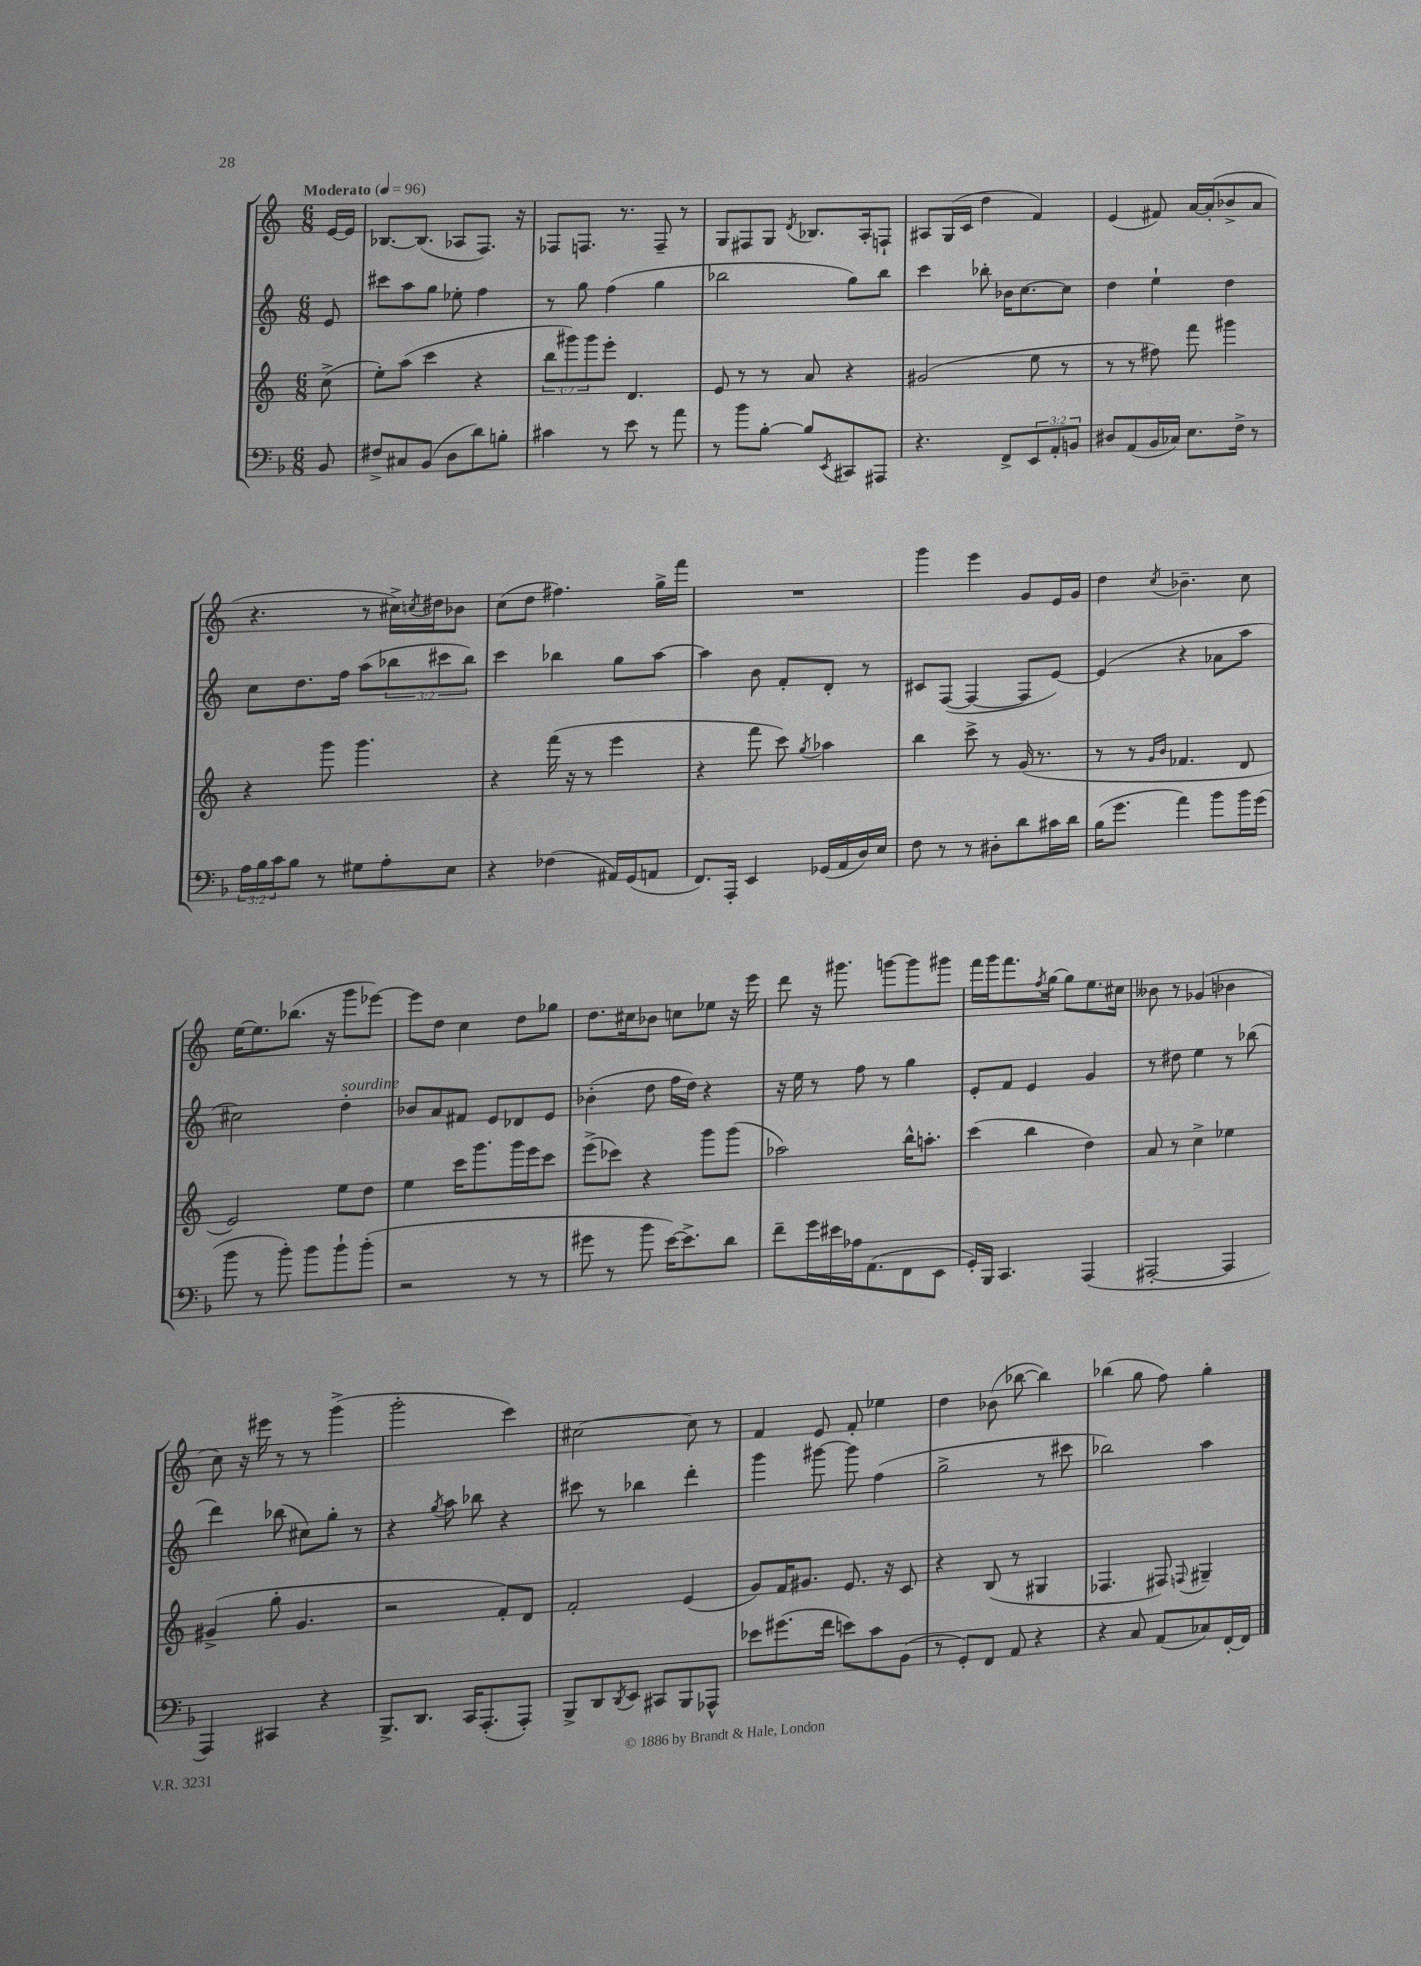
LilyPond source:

<<
\new StaffGroup <<
\new Staff = "s0" {
    \clef treble \key c \major \numericTimeSignature \time 6/8 \partial 8 \tempo "Moderato" 4 = 96
    e'16~ e'16 |
    bes8.~ bes8.( aes8 f8.) r16 |
    fes8 f8. r8. f8-- r8 |
    g8 fis8 g8 \acciaccatura { d'8 } bes8. a16-. f8-! |
    ais8 g16( c'16 d''4 f'4) |
    e'4( fis'8) a'16~ a'16-.( bes'8-> a'8 |
    r4. r8 cis''16->) \acciaccatura { c''8 } dis''16 bes'8 |
    c''8( d''8 fis''4.) g''16-> f'''16 |
    R2. |
    g'''4 e'''4 g'8 e'16 g'16 |
    d''4 \acciaccatura { c''8 } bes'4.-- c''8 |
    e''16~ e''8. bes''8.( r16 g'''8 ees'''8~) |
    ees'''8 d''8 c''4 d''8 ges''8 |
    d''8. cis''16 bes'8 c''8 ees''8 r16 e'''16 |
    d'''8 r16 gis'''8. g'''8~ g'''8 gis'''8 |
    f'''16 g'''16 f'''8. \acciaccatura { f''8 } g''16~ g''8 e''8. cis''16 |
    beses'8 r8 ges'4( bes'4 |
    c''8) r16 eis'''16 r8 r8 g'''4->( |
    g'''2-. c'''4) |
    cis''2~ cis''8 r8 |
    f'4 e'8 f'8-. ees''4 |
    d''4 bes'8( bes''8~ bes''4) |
    bes''4( g''8 f''8) g''4-. \bar "|." |
}
\new Staff = "s1" {
    \clef treble \key c \major \numericTimeSignature \time 6/8 \override Staff.TupletNumber.text = #tuplet-number::calc-fraction-text \partial 8
    e'8 |
    cis'''8 a''8 g''8 ees''8-. f''4 |
    r8 g''8 f''4( g''4 |
    bes''2 g''8) bes''8 |
    c'''4 bes''8-. bes'16 c''8.~ c''8 |
    d''4 e''4-! d''4 |
    c''8 d''8. f''16 a''8( \tuplet 3/2 { bes''8 cis'''8 bes''8) } |
    c'''4 bes''4 g''8 a''8~ |
    a''4 b'8 f'8-. d'8-. r8 |
    cis'8 f8~( f4~ f8 e'8~) |
    e'4( r4 aes'8 a''8 |
    cis''2) d''4-.^\markup { \italic "sourdine" } |
    bes'8 a'8 fis'8 e'8 des'8 e'8 |
    bes'4-.( d''8 f''16 d''16) r4 |
    r16 e''16 r8 f''8 r8 g''4 |
    e'8-. f'8 e'4 g'4 |
    r8 dis''8 e''4 r8 bes''8( |
    d'''4) bes''8( cis''8) g''8-. r8 |
    r4 \acciaccatura { g''8 } a''8 bes''8 r4 |
    cis'''8 r8 bes''4 d'''4-. |
    g'''4 gis'''8~ gis'''8 f''4( |
    g''2-> r8 cis'''8 |
    bes''2) a''4 \bar "|." |
}
\new Staff = "s2" {
    \clef treble \key c \major \numericTimeSignature \time 6/8 \override Staff.TupletNumber.text = #tuplet-number::calc-fraction-text \partial 8
    c''8->( |
    e''8-.) a''8( c'''4 r4 |
    \tuplet 3/2 { b''8 gis'''8) gis'''8 } e'''8-. d'4. |
    e'8 r8 r8 a'8 r4 |
    gis'2( e''8 r8 |
    r8 r8 fis''8) f'''8 gis'''4 |
    r4 g'''8 g'''4. |
    r4 f'''16( r16 r8 e'''4 |
    r4 f'''8 c'''8) \acciaccatura { g''8 } aes''4 |
    b''4 c'''8-> r8 g'16( r8. |
    r8 r8 \grace { g'16 b'16 } fes'4. d'8 |
    e'2) e''8 d''8 |
    e''4 c'''16 g'''8. g'''16 e'''16 c'''8 |
    e'''8->( ces'''8) r4 g'''8 g'''8( |
    aes''2) b''16-^ a''8.-. |
    c'''4( b''4 d''4) |
    a'8 r8 c''4-> ees''4 |
    gis'4->( g''8-. gis'4. |
    r2 f'8-.) d'8 |
    f'2-. e'4( |
    g'8) f'16 gis'8. e'8. r16 c'8 |
    r4 b8( r8 gis4 |
    fes4. fis8) \appoggiatura { f8 } gis4-- \bar "|." |
}
\new Staff = "s3" {
    \clef bass \key f \major \numericTimeSignature \time 6/8 \override Staff.TupletNumber.text = #tuplet-number::calc-fraction-text \partial 8
    bes,8 |
    fis8-> cis8 bes,8( d8 d'8) b8-. |
    cis'4 r8 e'8 r8 a'8 |
    r8 bes'8 bes8~-. bes8 \acciaccatura { e,8 } cis,8 ais,,8 |
    r4. f,8-> \tuplet 3/2 { e,8 a,8-. b,8 } |
    dis8 a,8( bes,16 ces16) e8. f16-> r8 |
    \tuplet 3/2 { a16 bes16 c'16 } bes8 r8 gis8 a8-. e8 |
    r4 fes4( ais,16) g,16( a,8 |
    f,8.) a,,16-. e,4 ges,16( a,16 d16) e16 |
    f8 r8 r8 dis8-. d'8 cis'16 d'16 |
    bes16( g'8. a'4) bes'8 bes'16 g'16( |
    bes'8 r8 bes'8-.) bes'8 bes'8-! bes'8-.( |
    r2 r8 r8 |
    gis'8 r8 bes'8 e'16~) e'8.-> d'8 |
    f'8-- g'16 eis'16 aes16 a,8.( f,8 e,8 |
    g,16-.) bes,,16 c,4. a,,4( |
    ais,,2~-. ais,,4 |
    a,,4) cis,4 r4 |
    bes,,8.-> d,8. c,16 a,,8.-.( a,,8-.) |
    bes,,8-> d,8 \acciaccatura { d,8 } e,8 cis,8 bes,,8 aes,,8-^ |
    ees'8 gis'8.( f'16 e'8) c'8 bes,8( |
    r8 g,8-.) f,8 a,8 r4 |
    r4 c8 a,8( ces8) f,16~-. f,16 \bar "|." |
}
>>
>>
\layout { \context { \Score \remove "Bar_number_engraver" } }
